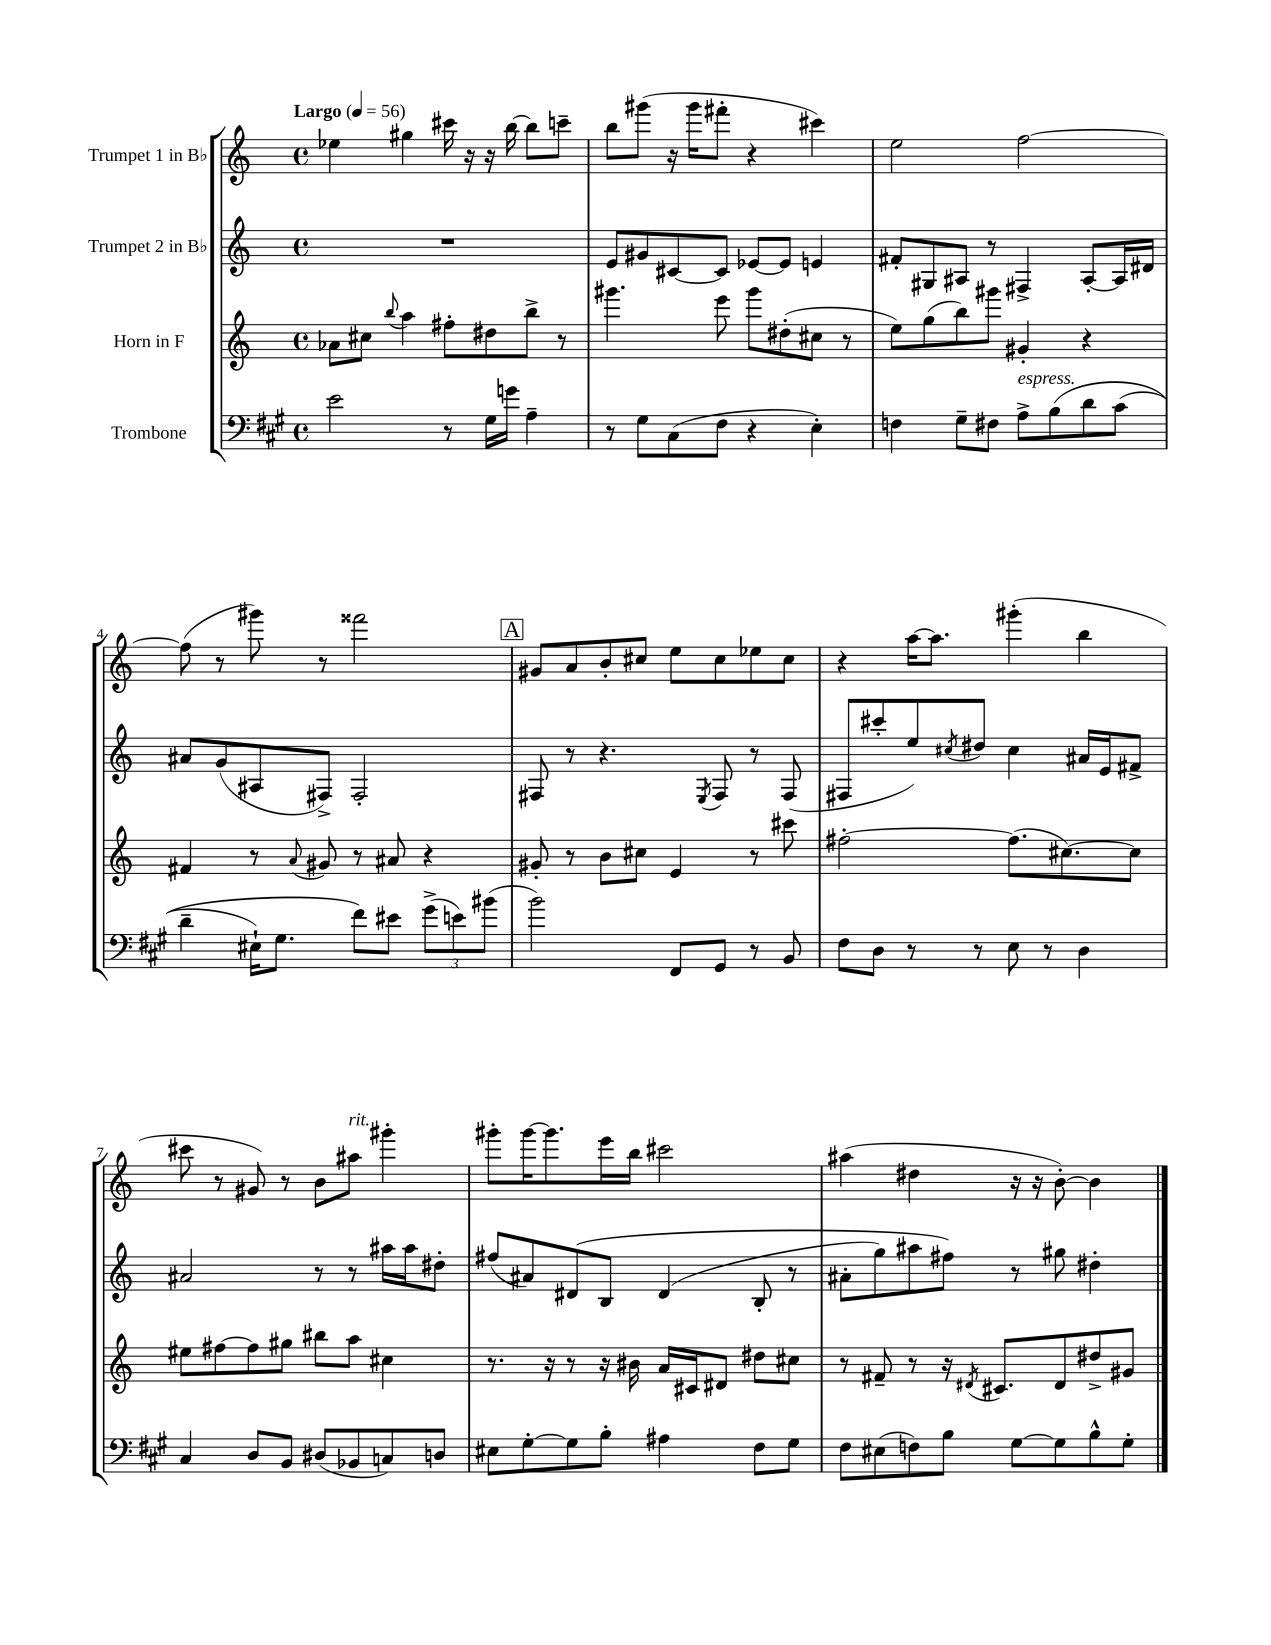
<<
\new StaffGroup <<
\new Staff = "s0" \with { instrumentName = "Trumpet 1 in Bb" } {
    \clef treble \key c \major \defaultTimeSignature \time 4/4 \tempo "Largo" 4 = 56
    ees''4 gis''4 cis'''16 r16 r16 b''16~ b''8 c'''8-- |
    b''8 gis'''8( r16 gis'''16 fis'''8-. r4 cis'''4) |
    e''2 f''2~ |
    f''8( r8 gis'''8) r8 fisis'''2 |
    \mark \markup { \box "A" } gis'8 a'8 b'8-. cis''8 e''8 cis''8 ees''8 cis''8 |
    r4 a''16~ a''8. gis'''4-.( b''4 |
    cis'''8 r8 gis'8) r8 b'8 ais''8^\markup { \italic "rit." } gis'''4-. |
    gis'''8-. gis'''16~ gis'''8. e'''16 b''16 cis'''2 |
    ais''4( dis''4 r16 r16 b'8~-.) b'4 \bar "|." |
}
\new Staff = "s1" \with { instrumentName = "Trumpet 2 in Bb" } {
    \clef treble \key c \major \defaultTimeSignature \time 4/4
    R1 |
    e'8 gis'8 cis'8~ cis'8 ees'8~ ees'8 e'4 |
    fis'8-. gis8 ais8 r8 fis4-> ais8~-. ais16 dis'16 |
    ais'8 g'8( ais8 fis8->) fis2-. |
    \mark \markup { \box "A" } fis8 r8 r4. \acciaccatura { e8 } fis8 r8 fis8( |
    fis8 cis'''8-. e''8) \acciaccatura { cis''8 } dis''8 cis''4 ais'16 e'16 fis'8-> |
    ais'2 r8 r8 ais''16 ais''16 dis''8-. |
    fis''8( ais'8) dis'8\( b8 dis'4( b8-. r8 |
    ais'8-. g''8) ais''8 fis''8\) r8 gis''8 dis''4-. \bar "|." |
}
\new Staff = "s2" \with { instrumentName = "Horn in F" } {
    \clef treble \key c \major \defaultTimeSignature \time 4/4
    aes'8 cis''8 \appoggiatura { b''8 } a''4 fis''8-. dis''8 b''8-> r8 |
    gis'''4. e'''8 gis'''8 dis''8-.( cis''8 r8 |
    e''8) g''8( b''8) gis'''8 gis'4-. r4 |
    fis'4 r8 \appoggiatura { a'8 } gis'8 r8 ais'8 r4 |
    \mark \markup { \box "A" } gis'8-. r8 b'8 cis''8 e'4 r8 cis'''8 |
    fis''2~-. fis''8.( cis''8.~) cis''8 |
    eis''8 fis''8~ fis''8 gis''8 bis''8 a''8 cis''4 |
    r8. r16 r8 r16 bis'16 a'16 cis'16 dis'8 dis''8 cis''8 |
    r8 fis'8-- r8 r16 \acciaccatura { dis'8 } cis'8. dis'8 dis''8-> gis'8 \bar "|." |
}
\new Staff = "s3" \with { instrumentName = "Trombone" } {
    \clef bass \key a \major \defaultTimeSignature \time 4/4
    e'2 r8 gis16 g'16 a4-- |
    r8 gis8 cis8( fis8 r4 e4-.) |
    f4 gis8-- fis8 a8->^\markup { \italic "espress." } b8\( d'8 cis'8( |
    d'4-- eis16-!) gis8. fis'8\) eis'8 \tuplet 3/2 { gis'8->( e'8) bis'8( } |
    \mark \markup { \box "A" } b'2) fis,8 gis,8 r8 b,8 |
    fis8 d8 r8 r8 e8 r8 d4 |
    cis4 d8 b,8 dis8( bes,8 c8) d8 |
    eis8 gis8~-. gis8 b8-. ais4 fis8 gis8 |
    fis8 eis8( f8) b8 gis8~ gis8 b8-^ gis8-. \bar "|." |
}
>>
>>
